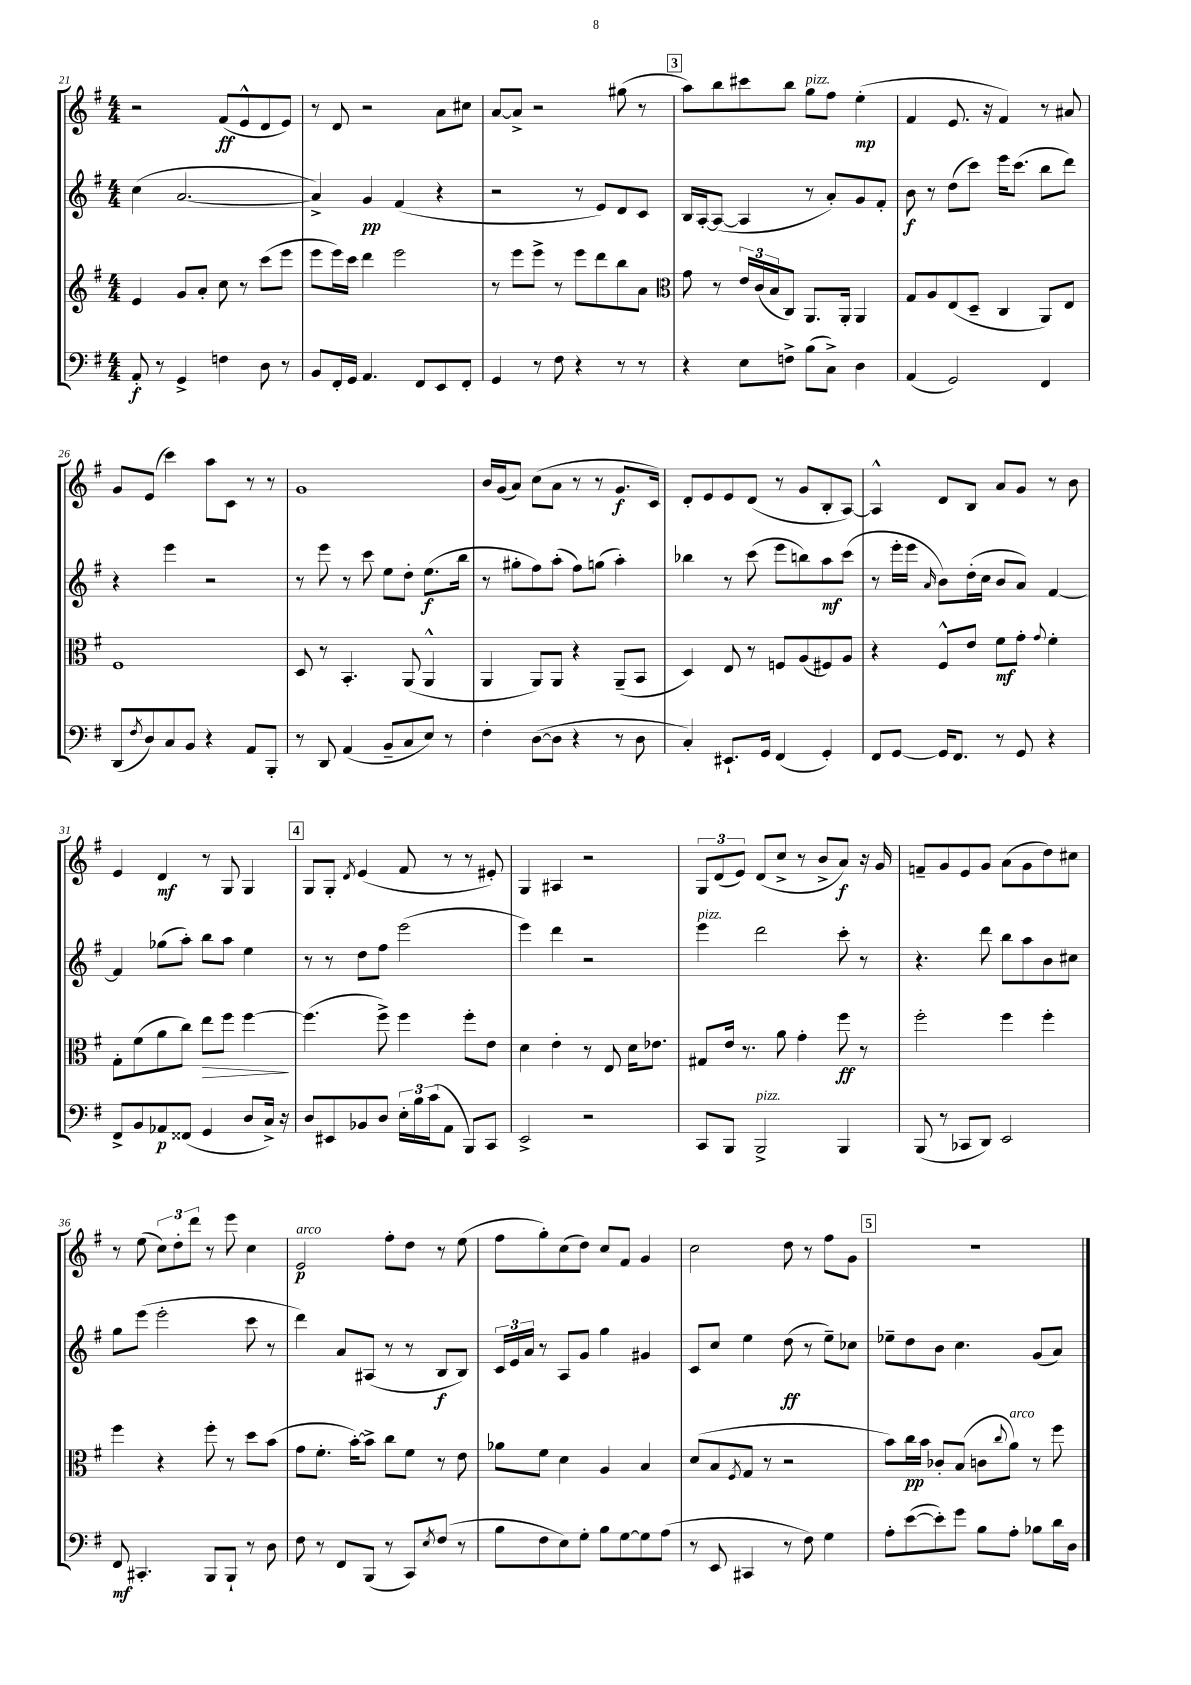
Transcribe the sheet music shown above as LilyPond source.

<<
\new StaffGroup <<
\new Staff = "s0" {
    \clef treble \key g \major \numericTimeSignature \time 4/4
    r2 fis'8\ff( e'8-^ d'8 e'8) |
    r8 d'8 r2 a'8 cis''8 |
    a'8~ a'8-> r2 gis''8( r8 |
    \mark \markup { \box "3" } a''8) b''8 cis'''8 b''8 g''8^\markup { \italic "pizz." } fis''8 e''4-.\mp( |
    fis'4 e'8. r16 fis'4) r8 ais'8 |
    g'8 e'8( c'''4) a''8 c'8 r8 r8 |
    g'1 |
    b'16 g'16( a'8) c''8( a'8 r8 r8 g'8.\f c'16) |
    d'8-. e'8 e'8 d'8( r8 g'8 b8-. a8~) |
    a4-^ d'8 b8 a'8 g'8 r8 b'8 |
    e'4 d'4\mf r8 g8 g4 |
    \mark \markup { \box "4" } g8 g8-. \acciaccatura { d'8 } e'4( fis'8 r8 r8 eis'8-.) |
    g4 ais4 r2 |
    \tuplet 3/2 { g8 d'8( e'8) } d'8( c''8-> r8 b'8-> a'8\f) r16 g'16 |
    f'8-- g'8 e'8 g'8 a'8( g'8 d''8) cis''8 |
    r8 e''8( \tuplet 3/2 { c''8) d''8-. d'''8 } r8 e'''8 c''4 |
    e'2\p^\markup { \italic "arco" } fis''8-. d''8 r8 e''8( |
    fis''8 g''8-.) c''8( d''8) c''8 fis'8 g'4 |
    c''2 d''8 r8 fis''8 g'8 |
    \mark \markup { \box "5" } r1 \bar "|." |
}
\new Staff = "s1" {
    \clef treble \key g \major \numericTimeSignature \time 4/4
    c''4( a'2.~ |
    a'4->) g'4\pp fis'4( r4 |
    r2 r8 e'8) d'8 c'8 |
    \mark \markup { \box "3" } b16 a16~-. a8~( a4 r8 a'8-.) g'8 fis'8-. |
    b'8\f r8 d''8( c'''8) e'''16 c'''8.( b''8 d'''8) |
    r4 e'''4 r2 |
    r8 e'''8 r8 c'''8 e''8 d''8-. e''8.\f( b''16 |
    r8 gis''8-. fis''8) a''8-.( fis''8) g''8( a''4-.) |
    bes''4 r8 c'''8( e'''8 b''8) a''8\mf c'''8( |
    r8 e'''16-. e'''16 \grace { a'16 } b'8) d''16-.( c''16 b'8 a'8) fis'4~ |
    fis'4 ges''8( a''8-.) b''8 a''8 e''4 |
    \mark \markup { \box "4" } r8 r8 d''8 fis''8 e'''2( |
    e'''4) d'''4 r2 |
    e'''4^\markup { \italic "pizz." } d'''2 c'''8-. r8 |
    r4. d'''8 b''8 a''8 b'8 cis''8 |
    g''8 e'''8( e'''2-. c'''8 r8 |
    d'''4) a'8 ais8( r8 r8 b8\f b8) |
    \tuplet 3/2 { c'16 e'16 a'16 } r8 a8 g'8 g''4 gis'4 |
    c'8 c''8 e''4 d''8\ff( r8 e''8--) ces''8 |
    \mark \markup { \box "5" } ees''8-- d''8 b'8 c''4. g'8( a'8) \bar "|." |
}
\new Staff = "s2" {
    \clef treble \key g \major \numericTimeSignature \time 4/4
    e'4 g'8 a'8-. c''8 r8 c'''8( e'''8 |
    e'''8 e'''16) c'''16 d'''4 e'''2 |
    r8 e'''8 e'''8-> r8 e'''8 d'''8 b''8 a'8 |
    \mark \markup { \box "3" } \clef alto g'8 r8 \tuplet 3/2 { e'16 c'16( b16 } c8) a,8. a,16-. a,4 |
    g8 a8 e8( d8-- c4 a,8) e8 |
    fis1 |
    d8 r8 b,4.-. a,8( a,4-^ |
    a,4 a,8) a,8 r4 a,8--( b,8 |
    d4) e8 r8 f8 a8( fis8) a8 |
    r4 fis8-^ e'8 fis'8\mf g'8-. \appoggiatura { g'8 } fis'4-. |
    g8-. fis'8( a'8 c''8) e''8\> fis''8 fis''4~\! |
    \mark \markup { \box "4" } fis''4.( fis''8->) fis''4 fis''8-. e'8 |
    d'4 e'4-. r8 e8 d'16 ees'8. |
    gis8 e'16 r8. a'8 g'4-. fis''8\ff r8 |
    fis''2-. fis''4 fis''4-. |
    fis''4 r4 fis''8-. r8 d''8 b'8( |
    g'8 fis'8.-. b'16~-.) b'8-> c''8 fis'8 r8 e'8 |
    aes'8 fis'8 d'4 a4 b4 |
    d'8( b8 \acciaccatura { fis8 } g8 r8 r2 |
    \mark \markup { \box "5" } b'8) c''16\pp b'16 ces'8-. b8( c'8 \appoggiatura { c''8 } a'8^\markup { \italic "arco" }) r8 fis''8 \bar "|." |
}
\new Staff = "s3" {
    \clef bass \key g \major \numericTimeSignature \time 4/4
    a,8-.\f r8 g,4-> f4 d8 r8 |
    b,8 fis,16-. g,16 a,4. fis,8 e,8 fis,8-. |
    g,4 r8 fis8 r4 r8 r8 |
    \mark \markup { \box "3" } r4 e8 f8-> b8( c8->) d4 |
    a,4( g,2) fis,4 |
    d,8( \acciaccatura { fis8 } d8) c8 b,8 r4 a,8 b,,8-. |
    r8 d,8 a,4( b,8-- c8 e8) r8 |
    fis4-. d8~( d8 r4 r8 d8 |
    c4-.) eis,8.-! g,16 fis,4( g,4-.) |
    fis,8 g,8~ g,16 fis,8. r8 g,8 r4 |
    fis,8-> b,8 aes,8\p fisis,8( g,4 d8 c16->) r16 |
    \mark \markup { \box "4" } d8 eis,8 bes,8 d8 \tuplet 3/2 { e16-. b16 c'16( } a,8 b,,8) c,8 |
    e,2-> r2 |
    c,8 b,,8 b,,2->^\markup { \italic "pizz." } b,,4 |
    b,,8( r8 ces,8 d,8) e,2 |
    fis,8\mf cis,4.-. b,,8 b,,8-! r8 d8 |
    fis8 r8 fis,8 b,,8( r8 c,8) \acciaccatura { e8 } fis8( r8 |
    b8 fis8 e8) g8-. b8 g8~ g8 a8( |
    r8 e,8 cis,4 r8 fis8) g4 |
    \mark \markup { \box "5" } a8-. e'8~( e'8-.) g'8 b8 a8-. bes8 d'16 d16 \bar "|." |
}
>>
>>
\layout { \context { \Score currentBarNumber = #21 } }
